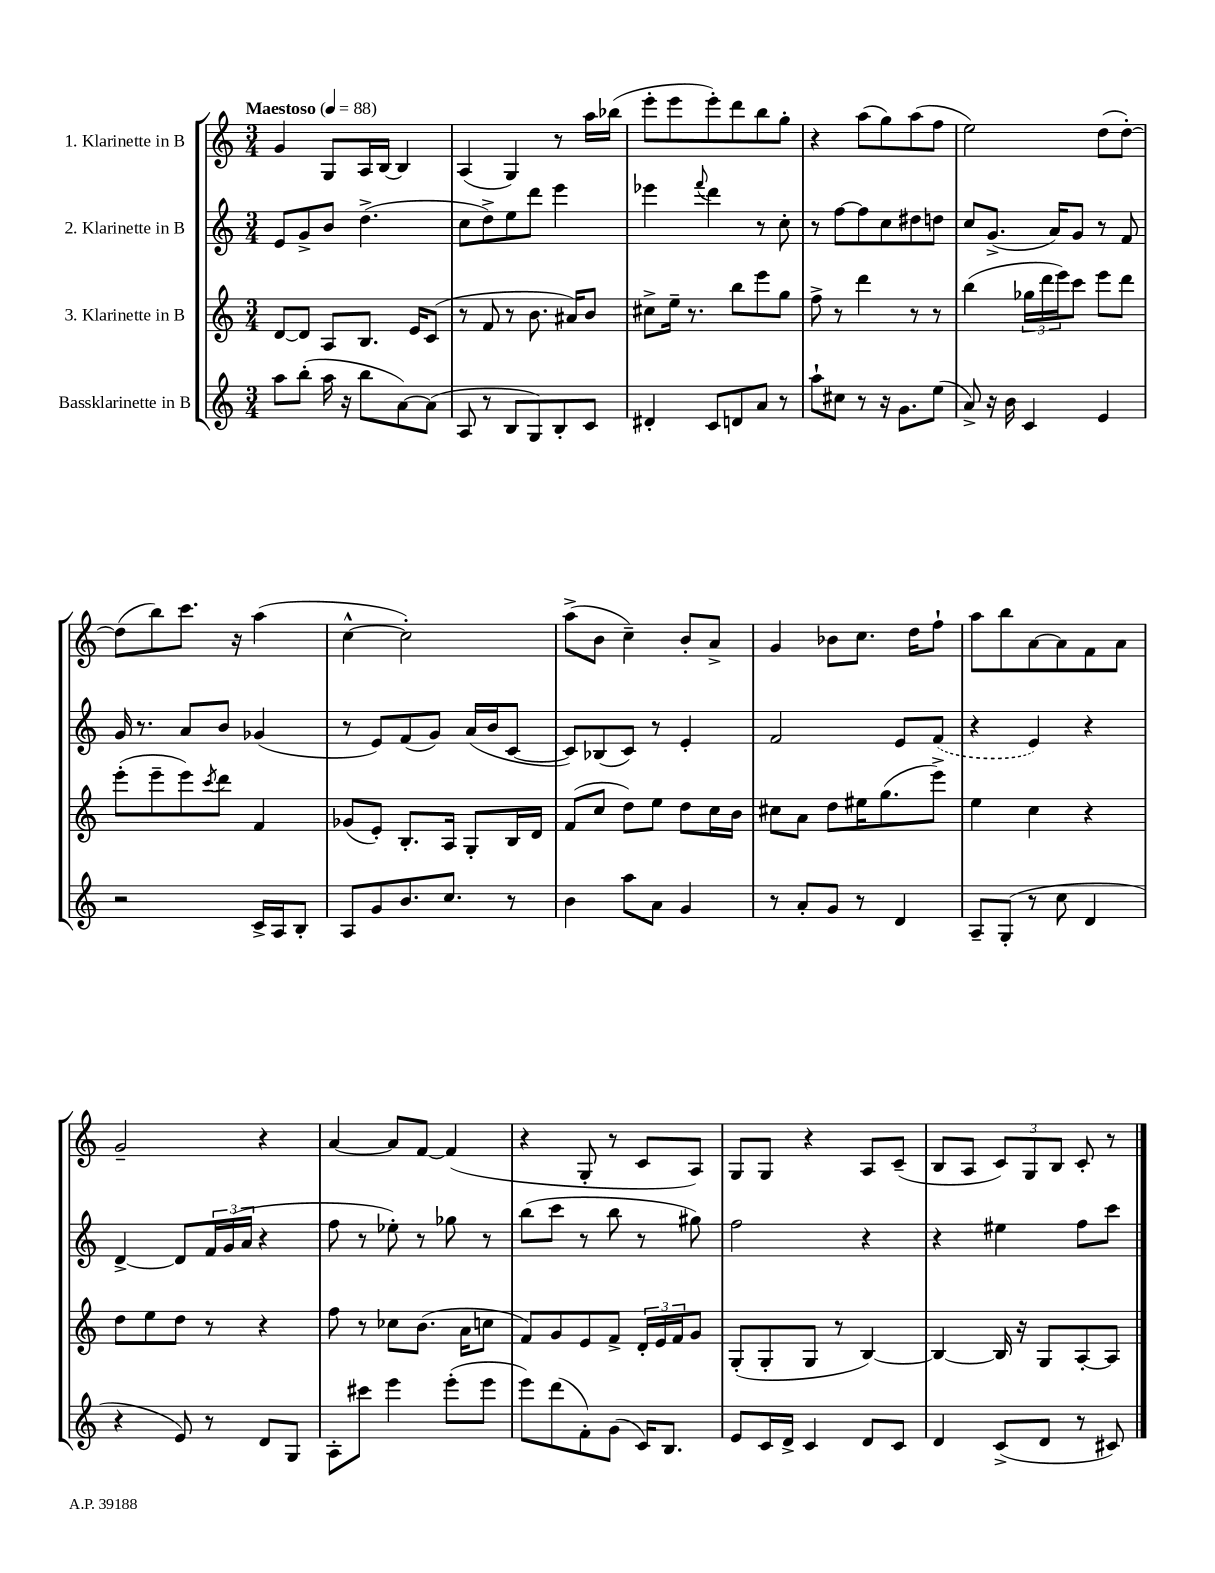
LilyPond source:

<<
\new StaffGroup <<
\new Staff = "s0" \with { instrumentName = "1. Klarinette in B" } {
    \clef treble \key c \major \numericTimeSignature \time 3/4 \tempo "Maestoso" 4 = 88
    g'4 g8 a16 b16~ b4 |
    a4( g4) r8 a''16 bes''16( |
    e'''8-. e'''8 e'''8-.) d'''8 b''8 g''8-. |
    r4 a''8( g''8) a''8( f''8 |
    e''2) d''8( d''8~-.) |
    d''8( b''8) c'''8. r16 a''4( |
    c''4~-^ c''2-.) |
    a''8->( b'8 c''4--) b'8-. a'8-> |
    g'4 bes'8 c''8. d''16 f''8-! |
    a''8 b''8 a'8~ a'8 f'8 a'8 |
    g'2-- r4 |
    a'4~ a'8 f'8~ f'4( |
    r4 g8-. r8 c'8 a8) |
    g8 g8 r4 a8 c'8--( |
    b8 a8 \tuplet 3/2 { c'8) g8 b8 } c'8-. r8 \bar "|." |
}
\new Staff = "s1" \with { instrumentName = "2. Klarinette in B" } {
    \clef treble \key c \major \numericTimeSignature \time 3/4
    e'8 g'8-> b'8 d''4.->( |
    c''8 d''8->) e''8 d'''8 e'''4 |
    ees'''4 \appoggiatura { f'''8 } d'''4 r8 c''8-. |
    r8 f''8~ f''8 c''8 dis''8 d''8 |
    c''8 g'8.->( a'16) g'8 r8 f'8 |
    g'16 r8. a'8 b'8 ges'4( |
    r8 e'8) f'8( g'8) a'16( b'16 c'8~ |
    c'8) bes8( c'8) r8 e'4-. |
    f'2 e'8 \once \slurDashed f'8( |
    r4 e'4) r4 |
    d'4~-> d'8 \tuplet 3/2 { f'16 g'16( a'16 } r4 |
    f''8 r8 ees''8-.) r8 ges''8 r8 |
    b''8( c'''8 r8 b''8 r8 gis''8) |
    f''2 r4 |
    r4 eis''4 f''8 c'''8 \bar "|." |
}
\new Staff = "s2" \with { instrumentName = "3. Klarinette in B" } {
    \clef treble \key c \major \numericTimeSignature \time 3/4
    d'8~ d'8 a8 b8. e'16 c'8( |
    r8 f'8 r8 b'8. ais'16) b'8 |
    cis''8-> e''16-- r8. b''8 e'''8 g''8 |
    f''8-> r8 d'''4 r8 r8 |
    b''4( \tuplet 3/2 { ges''16 d'''16 e'''16) } c'''8 e'''8 d'''8 |
    e'''8-.( e'''8-- e'''8) \acciaccatura { c'''8 } d'''8 f'4 |
    ges'8( e'8-.) b8.-. a16 g8-. b16 d'16 |
    f'8( c''8 d''8) e''8 d''8 c''16 b'16 |
    cis''8 a'8 d''8 eis''16 g''8.( e'''8->) |
    e''4 c''4 r4 |
    d''8 e''8 d''8 r8 r4 |
    f''8 r8 ces''8 b'8.( a'16 c''8 |
    f'8) g'8 e'8 f'8-> \tuplet 3/2 { d'16-. e'16 f'16 } g'8 |
    g8-.( g8-. g8 r8 b4~) |
    b4~ b16 r16 g8 a8~-. a8 \bar "|." |
}
\new Staff = "s3" \with { instrumentName = "Bassklarinette in B" } {
    \clef treble \key c \major \numericTimeSignature \time 3/4
    a''8 b''8-.( a''16 r16 b''8 a'8~) a'8( |
    a8 r8 b8 g8) b8-. c'8 |
    dis'4-. c'8 d'8 a'8 r8 |
    a''8-! cis''8 r8 r16 g'8. e''8( |
    a'8->) r16 b'16 c'4 e'4 |
    r2 c'16-> a16 b8-. |
    a8 g'8 b'8. c''8. r8 |
    b'4 a''8 a'8 g'4 |
    r8 a'8-. g'8 r8 d'4 |
    a8-- g8-.( r8 c''8 d'4 |
    r4 e'8) r8 d'8 g8 |
    a8-. cis'''8 e'''4 e'''8-.( e'''8 |
    e'''8) d'''8( f'8-.) g'8( c'16) b8. |
    e'8 c'16 d'16-> c'4 d'8 c'8 |
    d'4 c'8->( d'8 r8 cis'8) \bar "|." |
}
>>
>>
\layout { \context { \Score \remove "Bar_number_engraver" } }
